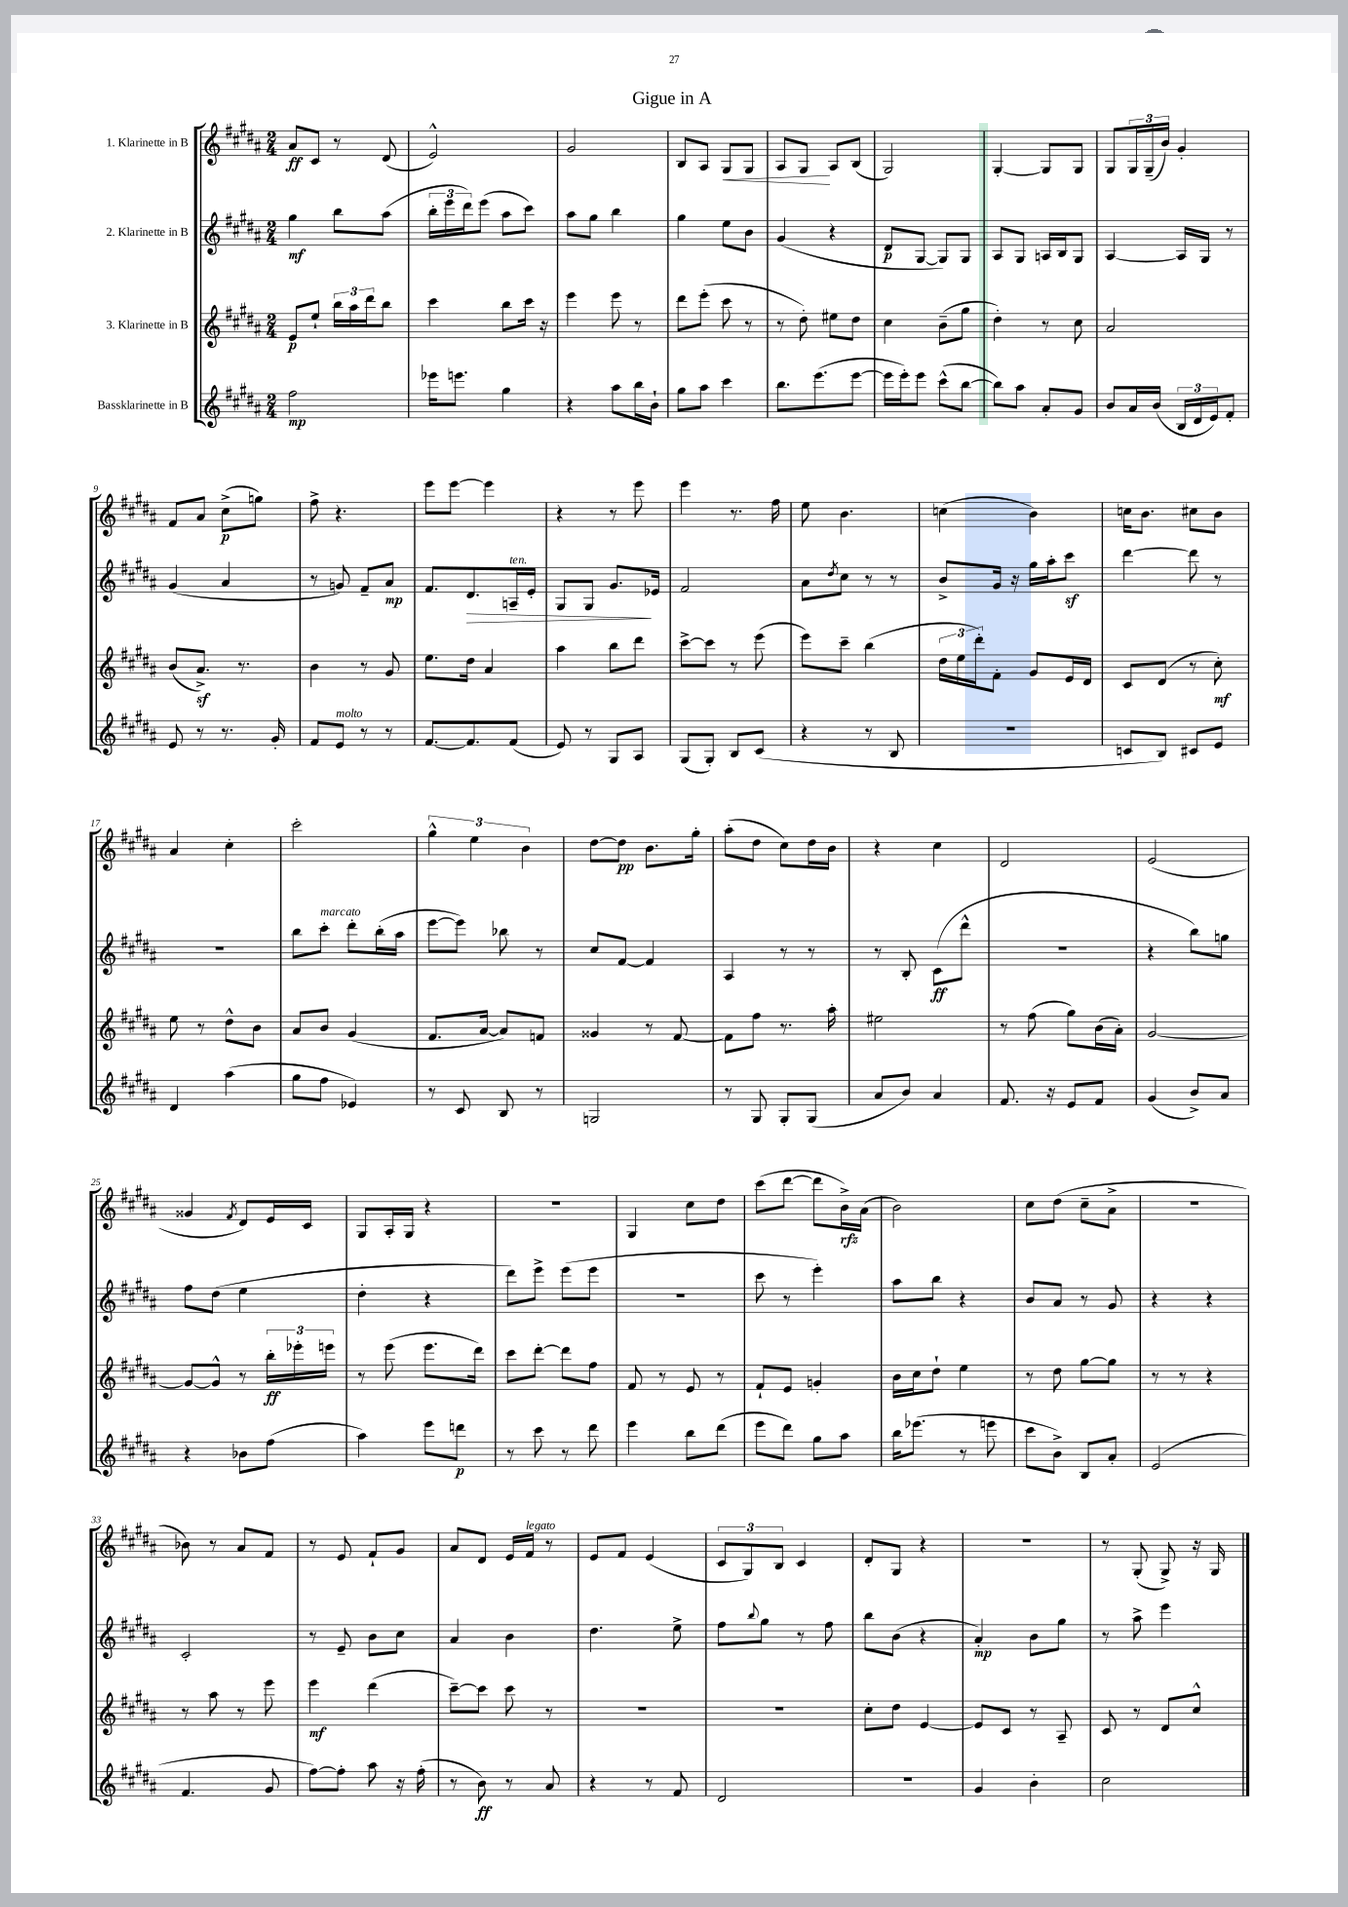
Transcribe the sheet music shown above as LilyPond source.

\header { title = "Gigue in A" }
<<
\new StaffGroup <<
\new Staff = "s0" \with { instrumentName = "1. Klarinette in B" } {
    \clef treble \key b \major \numericTimeSignature \time 2/4
    ais'8\ff cis'8 r8 dis'8( |
    e'2-^) |
    gis'2 |
    b8 ais8 gis8\< gis8 |
    ais8 gis8\! ais8 b8( |
    gis2) |
    gis4~-. gis8 gis8 |
    gis8 \tuplet 3/2 { gis16 gis16--( b'16) } gis'4-. |
    fis'8 ais'8 cis''8->\p( g''8) |
    fis''8-> r4. |
    e'''8 e'''8~ e'''4 |
    r4 r8 e'''8 |
    e'''4 r8. fis''16 |
    e''8 b'4. |
    c''4( b'4) |
    c''16 b'8. cis''8 b'8 |
    ais'4 cis''4-. |
    cis'''2-. |
    \tuplet 3/2 { gis''4-^ e''4 b'4 } |
    dis''8~ dis''8\pp b'8. gis''16-. |
    ais''8-.( dis''8 cis''8) dis''16 b'16 |
    r4 cis''4 |
    dis'2 |
    e'2( |
    gisis'4 \acciaccatura { fis'8 } dis'8) e'16 cis'16 |
    gis8 ais16-. gis16 r4 |
    r2 |
    gis4 cis''8 dis''8 |
    cis'''8( dis'''8~ dis'''8 b'16->\rfz) ais'16( |
    b'2) |
    cis''8 dis''8( cis''8-- ais'8-> |
    R2 |
    bes'8) r8 ais'8 fis'8 |
    r8 e'8 fis'8-! gis'8 |
    ais'8 dis'8 e'16 fis'16^\markup { \italic "legato" } r8 |
    e'8 fis'8 e'4( |
    \tuplet 3/2 { cis'8 gis8) b8 } cis'4 |
    dis'8-. gis8 r4 |
    r2 |
    r8 gis8-.( gis8->) r16 gis16 \bar "|." |
}
\new Staff = "s1" \with { instrumentName = "2. Klarinette in B" } {
    \clef treble \key b \major \numericTimeSignature \time 2/4
    gis''4\mf b''8 ais''8( |
    \tuplet 3/2 { b''16-. e'''16 dis'''16) } e'''8( ais''8 cis'''8) |
    ais''8 gis''8 b''4 |
    gis''4 e''8 b'8 |
    gis'4( r4 |
    dis'8\p gis8~ gis8) gis8 |
    ais8 gis8 a16 b16 gis8 |
    ais4~ ais16 gis16 r8 |
    gis'4( ais'4 |
    r8 g'8) fis'8-- ais'8\mp |
    fis'8. dis'8.\> a16--^\markup { \italic "ten." } e'16-. |
    gis8 gis8 gis'8.\! ees'16 |
    fis'2 |
    ais'8 \acciaccatura { dis''8 } cis''8 r8 r8 |
    b'8-> gis'16 r16 gis''16 ais''16-. cis'''8\sf |
    dis'''4~ dis'''8 r8 |
    r2 |
    b''8 cis'''8-.^\markup { \italic "marcato" } dis'''8-. b''16-.( ais''16 |
    e'''8~ e'''8) bes''8 r8 |
    cis''8 fis'8~ fis'4 |
    ais4 r8 r8 |
    r8 b8-. cis'8\ff( dis'''8-^ |
    r2 |
    r4 b''8) g''8 |
    fis''8 dis''8( e''4 |
    dis''4-. r4 |
    dis'''8) e'''8-> e'''8( e'''8 |
    r2 |
    cis'''8 r8 e'''4-.) |
    ais''8 b''8 r4 |
    b'8 ais'8 r8 gis'8 |
    r4 r4 |
    cis'2-. |
    r8 e'8-- b'8 cis''8 |
    ais'4 b'4 |
    dis''4. e''8-> |
    fis''8 \appoggiatura { b''8 } gis''8 r8 fis''8 |
    b''8 b'8( r4 |
    ais'4-.\mp) b'8 gis''8 |
    r8 ais''8-> e'''4 \bar "|." |
}
\new Staff = "s2" \with { instrumentName = "3. Klarinette in B" } {
    \clef treble \key b \major \numericTimeSignature \time 2/4
    e'8\p e''8-! \tuplet 3/2 { b''16 ais''16 dis'''16 } b''8 |
    cis'''4 b''8 cis'''16 r16 |
    e'''4 e'''8 r8 |
    dis'''8 e'''8-.( cis'''8 r8 |
    r8 dis''8-.) eis''8 dis''8 |
    cis''4 b'8--( gis''8 |
    dis''4-.) r8 cis''8 |
    ais'2 |
    b'8( ais'8.->\sf) r8. |
    b'4 r8 gis'8 |
    e''8. dis''16 ais'4 |
    ais''4 b''8 dis'''8 |
    cis'''8~-> cis'''8 r8 e'''8( |
    e'''8) cis'''8-- b''4( |
    \tuplet 3/2 { dis''16 e''16 dis'''16-.) } fis'8-. gis'8 e'16 dis'16 |
    cis'8 dis'8( r8 cis''8-.\mf) |
    e''8 r8 dis''8-^ b'8 |
    ais'8 b'8 gis'4( |
    fis'8. ais'16~ ais'8) f'8 |
    gisis'4 r8 fis'8~ |
    fis'8 fis''8 r8. ais''16-. |
    eis''2 |
    r8 fis''8( gis''8) b'16( ais'16-.) |
    gis'2~ |
    gis'8~ gis'8-^ r8 \tuplet 3/2 { b''16-.\ff ees'''16-. e'''16 } |
    r8 e'''8( e'''8. dis'''16) |
    cis'''8 dis'''8~-. dis'''8 fis''8 |
    fis'8 r8 e'8 r8 |
    fis'8-! e'8 g'4-. |
    b'16 cis''16 dis''8-! e''4 |
    r8 dis''8 gis''8~ gis''8 |
    r8 r8 r4 |
    r8 ais''8 r8 e'''8 |
    e'''4\mf dis'''4( |
    cis'''8~--) cis'''8 cis'''8 r8 |
    R2 |
    R2 |
    cis''8-. dis''8 e'4~ |
    e'8 cis'8 r8 ais8-- |
    cis'8 r8 dis'8 cis''8-^ \bar "|." |
}
\new Staff = "s3" \with { instrumentName = "Bassklarinette in B" } {
    \clef treble \key b \major \numericTimeSignature \time 2/4
    fis''2\mp |
    ees'''16 e'''8. gis''4 |
    r4 ais''8 b''16 b'16-! |
    gis''8 ais''8 cis'''4 |
    b''8. e'''8.( e'''8~ |
    e'''16 e'''16-.) e'''8 cis'''8-^( b''8~ |
    b''8) ais''8 ais'8-. gis'8 |
    b'8 ais'16 b'16( \tuplet 3/2 { b16 dis'16 e'16) } fis'8-. |
    e'8 r8 r8. gis'16-. |
    fis'8 e'8^\markup { \italic "molto" } r8 r8 |
    fis'8.~ fis'8. fis'8( |
    e'8) r8 gis8 ais8 |
    gis8( gis8-.) b8 cis'8( |
    r4 r8 b8 |
    R2 |
    c'8 b8) cis'8 e'8 |
    dis'4 ais''4( |
    gis''8 fis''8 ees'4) |
    r8 cis'8 b8 r8 |
    g2 |
    r8 gis8 gis8-. gis8( |
    ais'8 b'8) ais'4 |
    fis'8. r16 e'8 fis'8 |
    gis'4( b'8->) ais'8 |
    r4 bes'8 fis''8( |
    ais''4) e'''8 d'''8\p |
    r8 cis'''8 r8 dis'''8 |
    e'''4 b''8 dis'''8( |
    e'''8 dis'''8) gis''8 ais''8 |
    b''16 ees'''8.( r8 e'''8 |
    cis'''8 b'8->) b8 ais'8-. |
    e'2( |
    fis'4. gis'8 |
    fis''8~) fis''8-. ais''8 r16 fis''16-.( |
    r8 b'8\ff) r8 ais'8 |
    r4 r8 fis'8 |
    dis'2 |
    R2 |
    gis'4 b'4-. |
    cis''2 \bar "|." |
}
>>
>>
